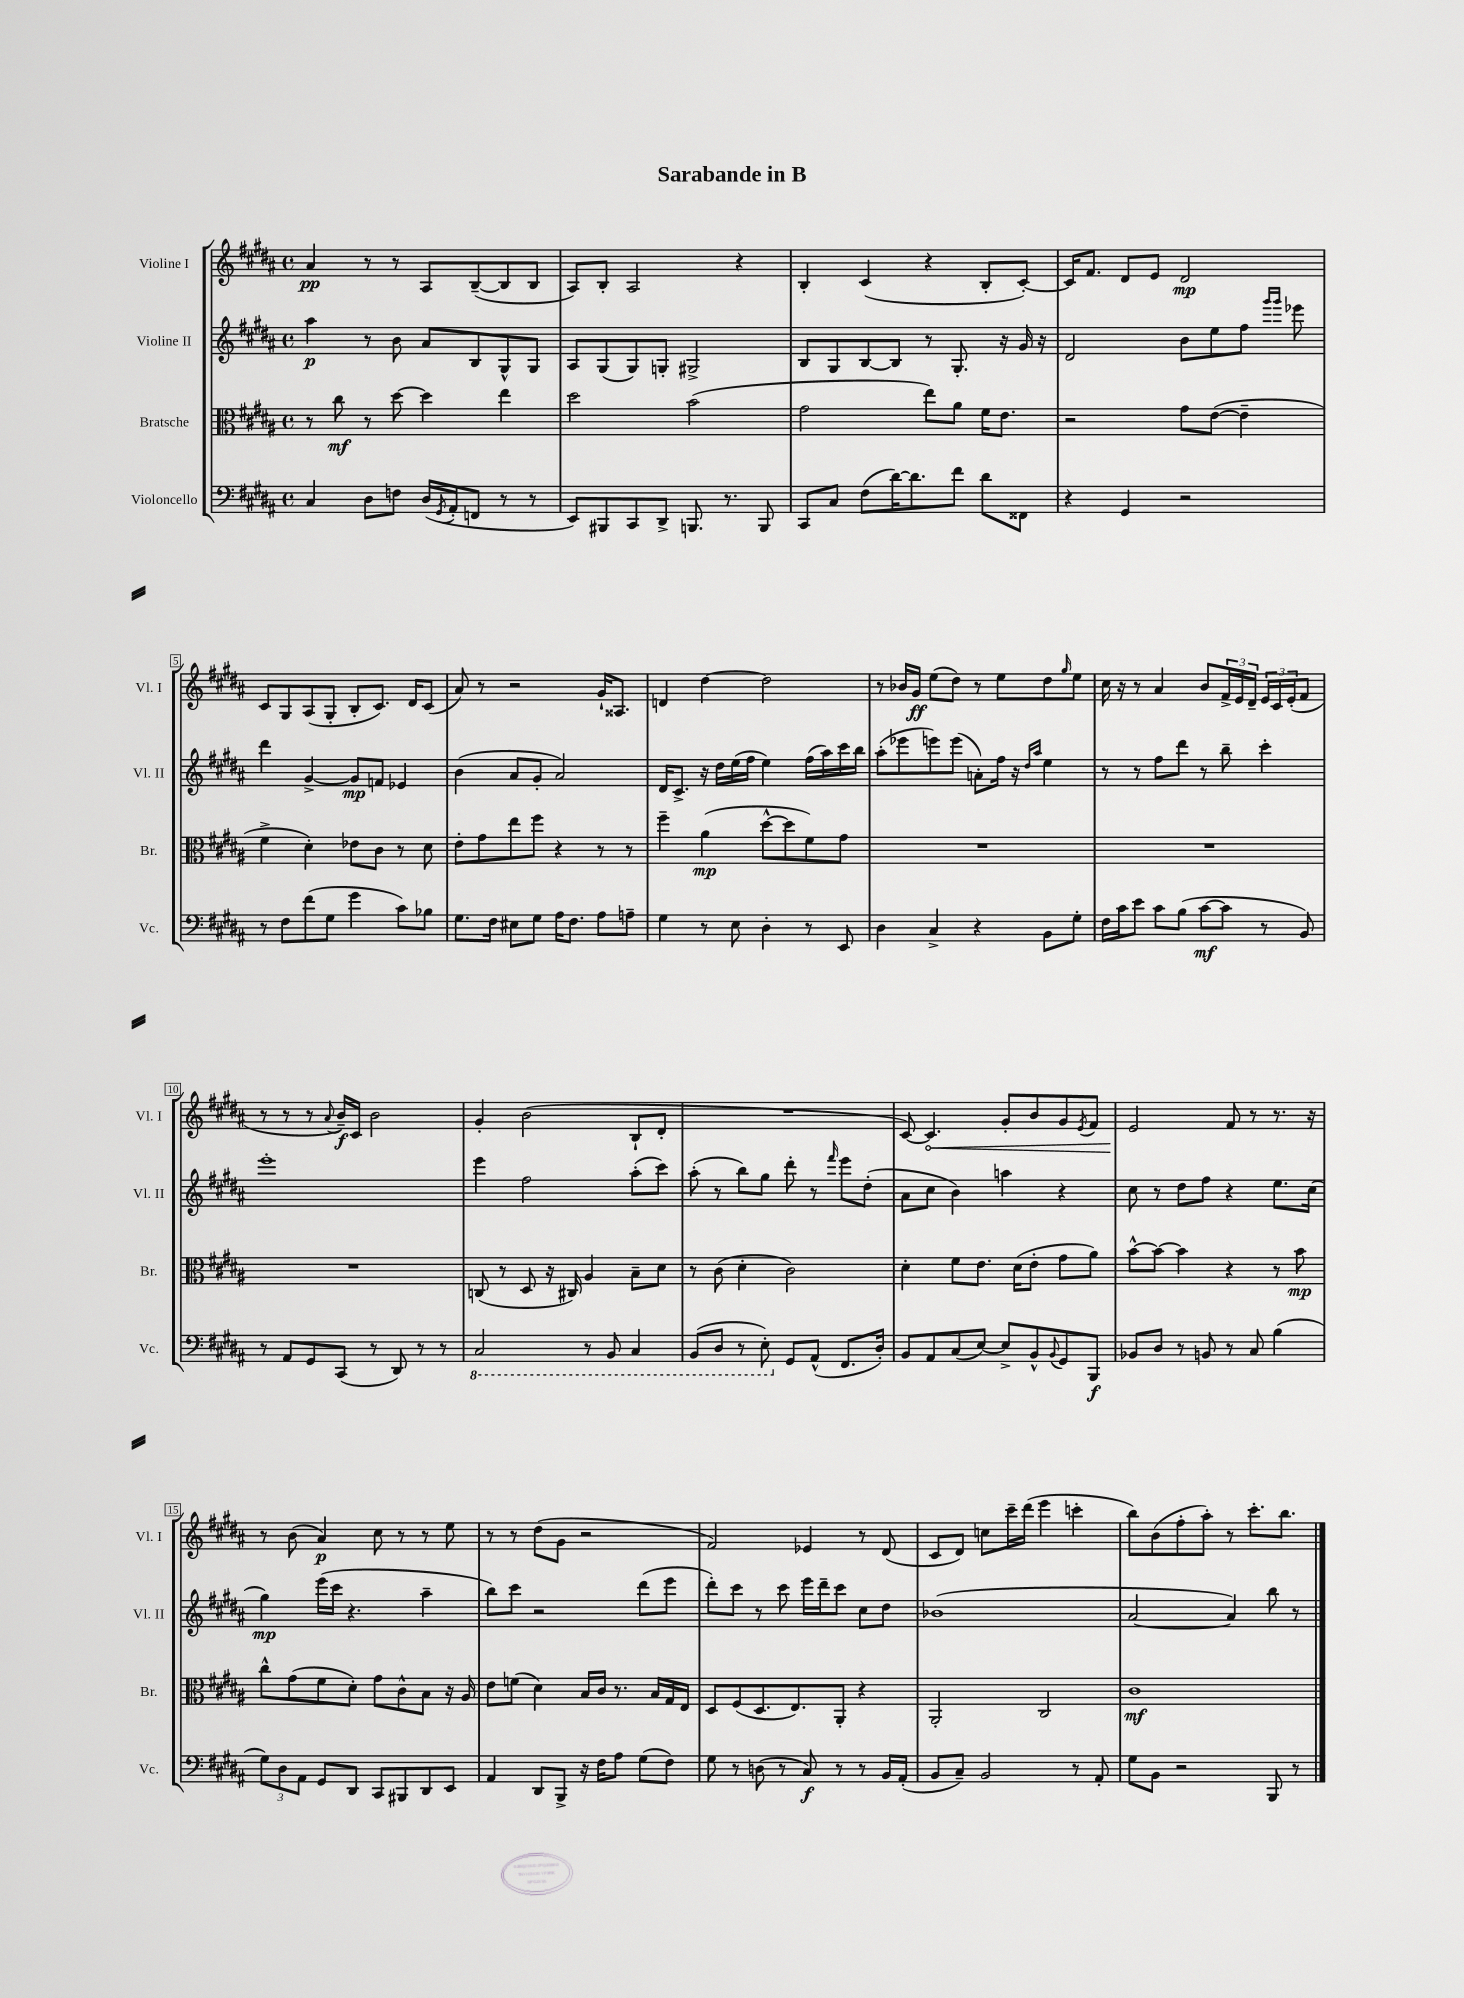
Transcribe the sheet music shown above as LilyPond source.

\header { title = "Sarabande in B" }
<<
\new StaffGroup <<
\new Staff = "s0" \with { instrumentName = "Violine I" shortInstrumentName = "Vl. I" } {
    \clef treble \key b \major \defaultTimeSignature \time 4/4
    ais'4\pp r8 r8 ais8 b8~--( b8 b8 |
    ais8) b8-. ais2 r4 |
    b4-. cis'4( r4 b8-. cis'8~-.) |
    cis'16 fis'8. dis'8 e'8 dis'2\mp |
    cis'8 gis8 ais8( gis8-. b8-. cis'8.) dis'16 cis'8( |
    ais'8) r8 r2 gis'16-! aisis8. |
    d'4 dis''4~ dis''2 |
    r8 bes'16 gis'16\ff e''8( dis''8) r8 e''8 dis''8 \grace { gis''16 } e''8 |
    cis''16 r16 r8 ais'4 b'8 \tuplet 3/2 { fis'16-> e'16 dis'16-- } \tuplet 3/2 { e'16 cis'16 e'16-.( } fis'8 |
    r8 r8 r8 \appoggiatura { ais'8 } b'16--\f) cis'16 b'2 |
    gis'4-. b'2( b8-! dis'8-. |
    R1 |
    cis'8~) \once \override Hairpin.circled-tip = ##t cis'4.\< gis'8-. b'8 gis'8 \acciaccatura { e'8 } fis'8 |
    e'2\! fis'8 r8 r8. r16 |
    r8 b'8( ais'4\p) cis''8 r8 r8 e''8 |
    r8 r8 dis''8( gis'8 r2 |
    fis'2) ees'4 r8 dis'8( |
    cis'8 dis'8) c''8 cis'''16-- dis'''16( e'''4 c'''4-. |
    b''8) b'8( fis''8-. ais''8-.) r8 cis'''8.-. b''8. \bar "|." |
}
\new Staff = "s1" \with { instrumentName = "Violine II" shortInstrumentName = "Vl. II" } {
    \clef treble \key b \major \defaultTimeSignature \time 4/4
    ais''4\p r8 b'8 ais'8 b8 gis8-^ gis8 |
    ais8 gis8( gis8) g8-. gis2-> |
    b8 gis8 b8~ b8 r8 gis8.-. r16 gis'16 r16 |
    dis'2 b'8 e''8 fis''8 \grace { gis'''16 gis'''16 } ees'''8 |
    dis'''4 gis'4~-> gis'8\mp f'8 ees'4 |
    b'4( ais'8 gis'8-. ais'2) |
    dis'16 cis'8.-> r16 dis''16 e''16( fis''16 e''4) fis''16( ais''16) cis'''16 b''16 |
    ais''8-.( ees'''8 e'''8) e'''8( a'8-.) fis''16 r16 \grace { dis''16 ais''16 } e''4 |
    r8 r8 fis''8 dis'''8 r8 b''8-- cis'''4-. |
    e'''1-. |
    e'''4 fis''2 ais''8-.( cis'''8) |
    ais''8-.( r8 b''8) gis''8 dis'''8-. r8 \grace { fis'''16 } e'''8 dis''8-.( |
    ais'8 cis''8 b'4) a''4 r4 |
    cis''8 r8 dis''8 fis''8 r4 e''8. cis''16( |
    gis''4\mp) e'''16( cis'''16 r4. ais''4-- |
    b''8) cis'''8 r2 dis'''8( e'''8 |
    dis'''8-.) cis'''8 r8 cis'''8 e'''16 dis'''16-- cis'''8 cis''8 dis''8 |
    bes'1( |
    ais'2~ ais'4) b''8 r8 \bar "|." |
}
\new Staff = "s2" \with { instrumentName = "Bratsche" shortInstrumentName = "Br." } {
    \clef alto \key b \major \defaultTimeSignature \time 4/4
    r8 cis''8\mf r8 dis''8~ dis''4 e''4 |
    dis''2 b'2( |
    gis'2 e''8) ais'8 fis'16 e'8. |
    r2 gis'8 e'8~( e'4-- |
    fis'4-> dis'4-.) ees'8 cis'8 r8 dis'8 |
    e'8-. gis'8 e''8 fis''8 r4 r8 r8 |
    fis''4-- ais'4\mp( dis''8~-^ dis''8 fis'8) gis'8 |
    R1 |
    R1 |
    R1 |
    c8( r8 dis8 r16 cis16) ais4 b8-- dis'8 |
    r8 cis'8( dis'4-. cis'2) |
    dis'4-. fis'8 e'8. dis'16( e'8-. gis'8 ais'8) |
    b'8~-^ b'8~ b'4 r4 r8 b'8\mp |
    cis''8-^ gis'8( fis'8 dis'8-.) gis'8 cis'8-^ b8 r16 ais16 |
    e'8 f'8( dis'4) b16 cis'16 r8. b16 gis16 e16 |
    dis8 fis8( dis8. e8.) ais,8-. r4 |
    ais,2-. cis2 |
    cis'1\mf \bar "|." |
}
\new Staff = "s3" \with { instrumentName = "Violoncello" shortInstrumentName = "Vc." } {
    \clef bass \key b \major \defaultTimeSignature \time 4/4
    cis4 dis8 f8 dis16( \acciaccatura { gis,8 } ais,16-. f,8 r8 r8 |
    e,8) bis,,8 cis,8 dis,8-> b,,8. r8. b,,8 |
    cis,8 cis8 fis8( dis'16~) dis'8. fis'8 dis'8 fisis,8 |
    r4 gis,4 r2 |
    r8 fis8 fis'8( gis8 gis'4 cis'8) bes8 |
    gis8. fis16 eis8 gis8 ais16 fis8. ais8 a8-- |
    gis4 r8 e8 dis4-. r8 e,8 |
    dis4 cis4-> r4 b,8 gis8-. |
    fis16 cis'16 e'8 cis'8 b8( cis'8~\mf cis'8 r8 b,8) |
    r8 ais,8 gis,8 cis,8( r8 dis,8) r8 r8 |
    \ottava #-1 cis,2 r8 b,,8 cis,4 |
    b,,8( dis,8 r8 e,8-.) \ottava #0 gis,8 ais,8-^( fis,8. dis16-.) |
    b,8 ais,8 cis8( e8~) e8-> b,8-^ \appoggiatura { b,8 } gis,8 b,,8\f |
    bes,8 dis8 r8 b,8 r8 cis8 b4( |
    \tuplet 3/2 { gis8) dis8 ais,8 } gis,8 dis,8 cis,8 bis,,8 dis,8 e,8 |
    ais,4 dis,8 b,,8-> r16 fis16 ais8 gis8( fis8) |
    gis8 r8 d8( r8 cis8\f) r8 r8 b,16 ais,16-.( |
    b,8 cis8--) b,2 r8 ais,8-. |
    gis8 b,8 r2 b,,8 r8 \bar "|." |
}
>>
>>
\layout { \context { \Score \override BarNumber.stencil = #(make-stencil-boxer 0.1 0.3 ly:text-interface::print) } }
